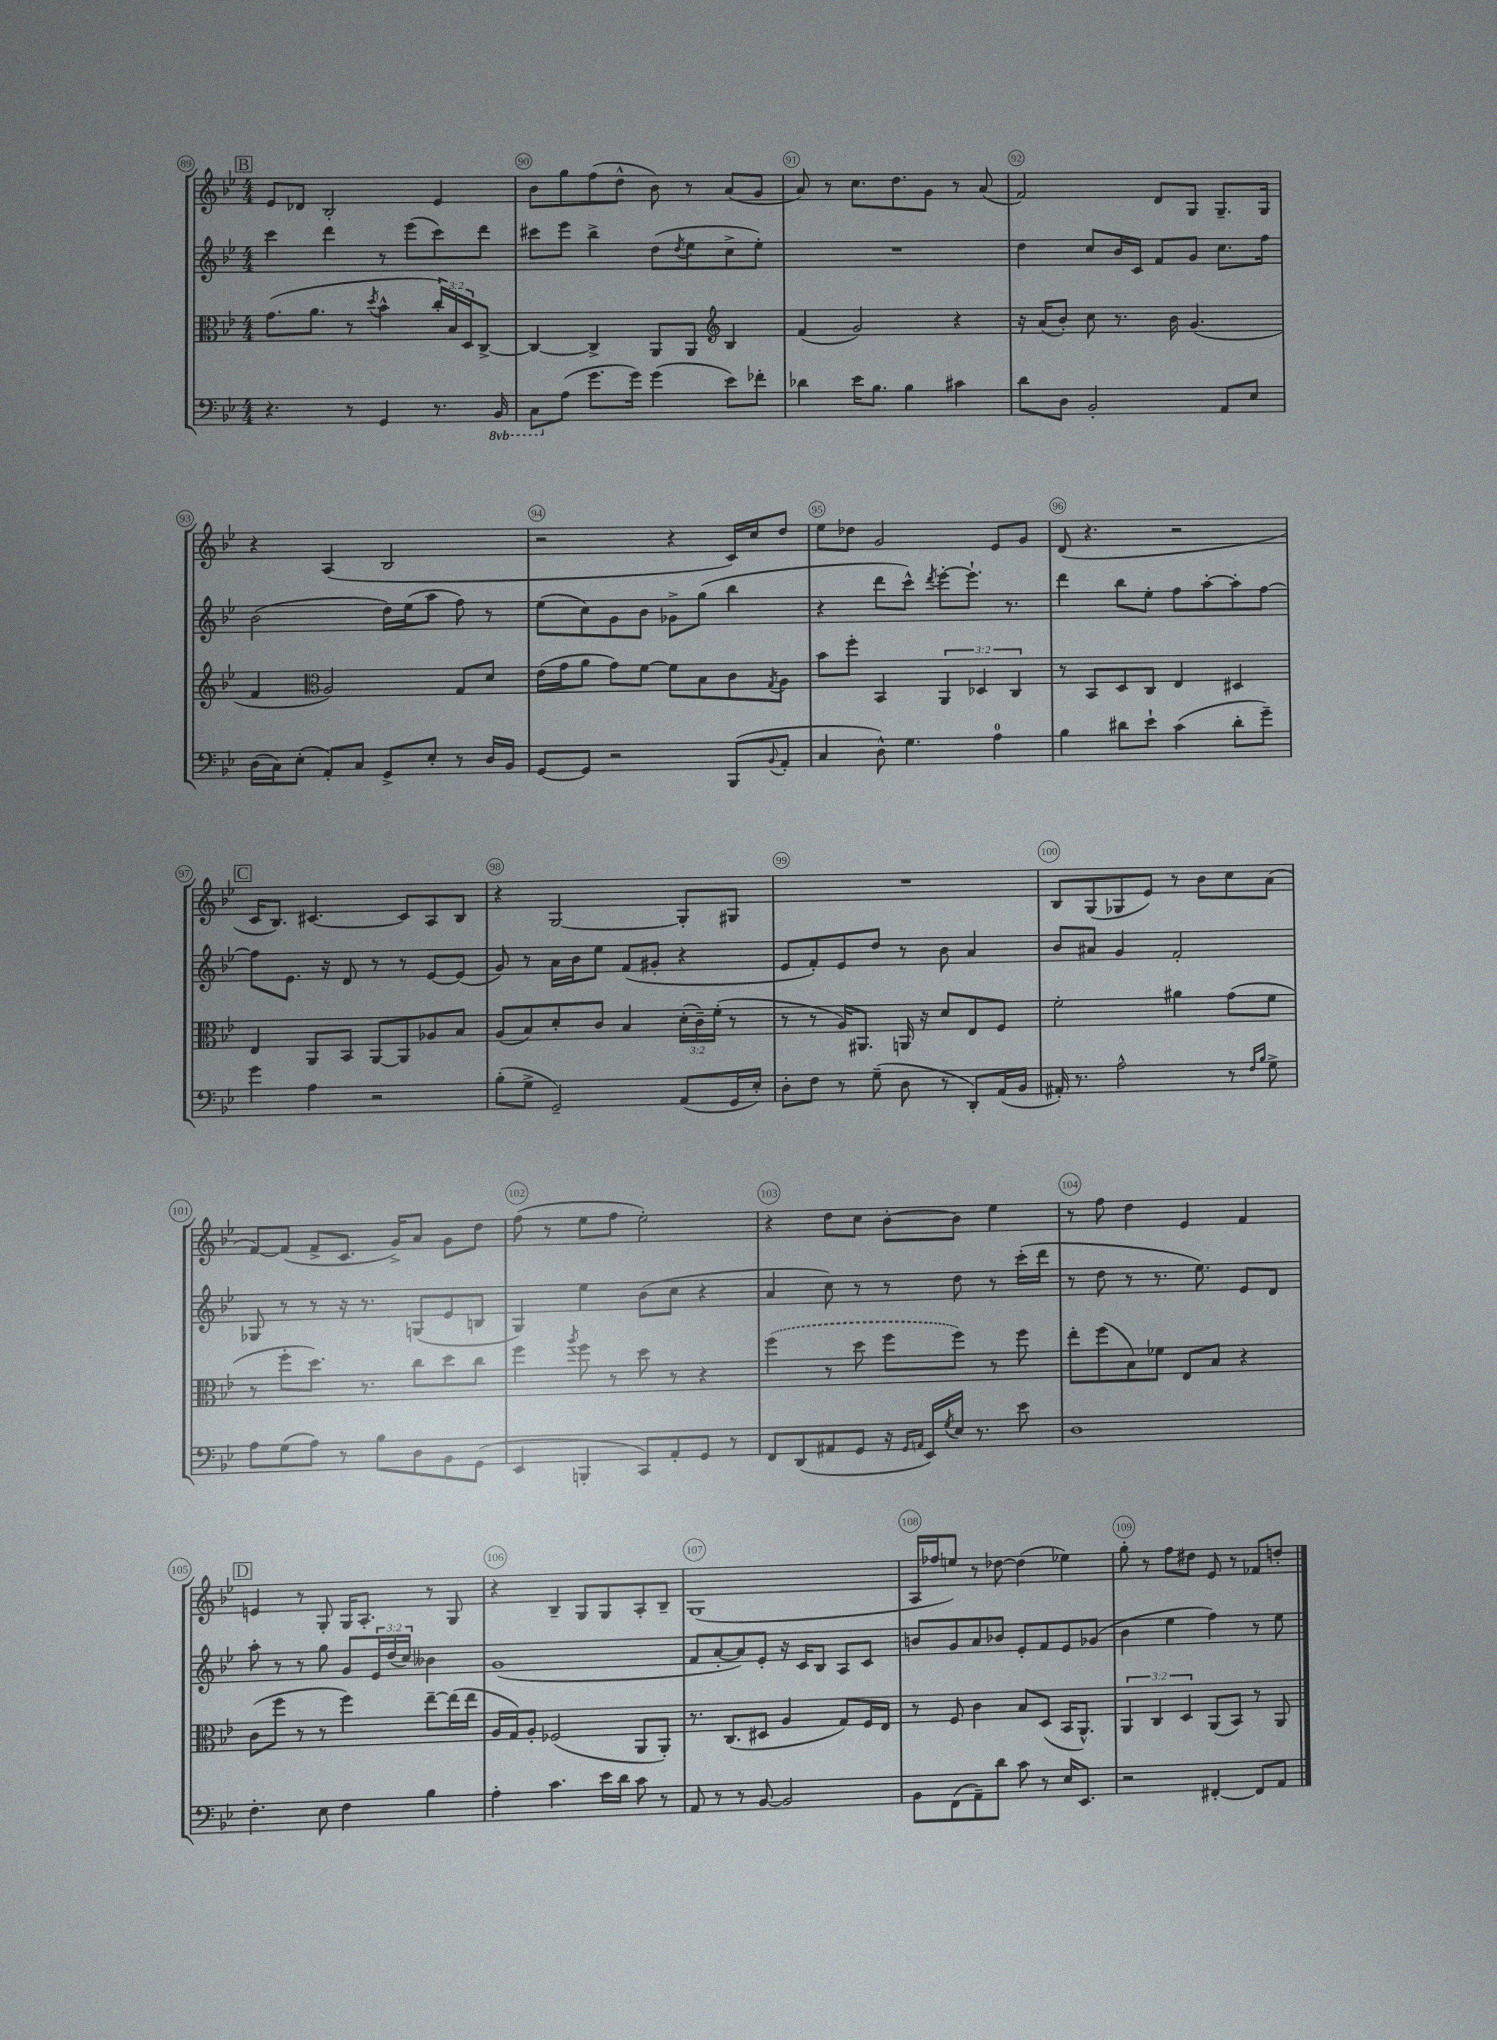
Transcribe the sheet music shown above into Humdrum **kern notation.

**kern	**kern	**kern	**kern
*staff4	*staff3	*staff2	*staff1
*clefF4	*clefC3	*clefG2	*clefG2
*k[b-e-]	*k[b-e-]	*k[b-e-]	*k[b-e-]
*M4/4	*M4/4	*M4/4	*M4/4
4.r	(8.g\L	4ccc\	8e-/L
.	.	.	8d-/J
.	8.a\J	.	.
.	.	4ddd\	2B-'/
8r	8r	.	.
.	8qdd/	.	.
4GG/	4b-^^\	8r	.
.	.	(8eee-\L	.
8.r	24cc'/LL)	8ccc\)	4e-/
.	24B-/	.	.
.	24D/J	.	.
.	[8C^/J	8ddd\J	.
16BBB-/	.	.	.
=	=	=	=
8CC\L	4C/_	8ccc#\L	8b-\L
(8A\J	.	8eee-\J	8gg\
8.g\L	4C^/]	4bb-^\	(8ff\
.	.	.	8dd^^\J
16g\Jk)	.	.	.
(4g\	8AA/L	(8dd\L	8b-\)
.	.	8qdd/	.
.	8AA/J	8ee-\	8r
*	*clefG2	*	*
8e-\L)	4B-/	8cc^\	(8a/L
8f-'\J	.	8ee-'\J)	8g/J
=	=	=	=
4d-\	(4f/	1r	8a/)
.	.	.	8r
16e-\LK	2g/)	.	8.cc\L
8.B-\J	.	.	.
.	.	.	8.dd\
4B-\	.	.	.
.	.	.	8g\J
4c#\	4r	.	8r
.	.	.	(8a/
=	=	=	=
8d\L	16r	4dd\	2f/)
.	(16a/LK	.	.
8D\J	8b-'/J)	.	.
2BB-'/	8cc\	8cc/L	.
.	8.r	16b-/L	.
.	.	16c/JJ	.
.	.	8f/L	8d/L
.	16b-\	.	.
.	(4.g/	8g/J	8G/J
8AA/L	.	8.cc\L	8.G~/L
8E-/J	.	.	.
.	.	16ff\Jk	16G/Jk
=	=	=	=
(16D\LL	4f/	(2b-\	4r
16C\J)	.	.	.
(8E-'\J	.	.	.
*	*clefC3	*	*
8AA'/L)	2A/)	.	(4A/
8C/J	.	.	.
8GG^/L	.	16dd\LL)	2B-/
.	.	(16ee-\J	.
8E-'/J	.	8aa\J	.
8r	8G/L	8ff\)	.
16D/LL	8d/J	8r	.
16BB-/JJ	.	.	.
=	=	=	=
[8GG/L	(16e-\LL	(8ee-\L	2r
.	16g\J	.	.
8GG/]J	8a\J	8cc\)	.
2r	8g\L)	8g\	.
.	[8f\J	8b-\J	.
.	8f\]L	8g-^\L	4r
.	8B-\	(8gg\J	.
(8BBB-/L	8c\	4bb-\	16c/LL)
.	.	.	16cc/J
8qqBB-/	8qG/	.	.
8AA'/J	8A\J	.	8dd/J
=	=	=	=
4C/	8b-\L	4r	8ee-\L
.	8ff'\J	.	8dd-\J
8D^^\)	4BB-/	8ddd\L	2g/
4.G\	.	8ccc^^\J)	.
.	.	8qddd/	.
.	6AA/	[8eee-'\L	.
.	.	8.eee-`\]J	.
.	6D-/	.	.
4A\	.	.	8e-/L
.	.	8.r	.
.	6C/	.	.
.	.	.	8g/J
=	=	=	=
4B-\	8r	4ddd\	(8d/
.	8BB-/L	.	4.r
8d#\L	8D/	8bb-\L	.
8e-`\J	8C/J	8ee-'\J	.
(4c\	4E-/	8ff\L	2r
.	.	[8aa'\	.
8d#'\L	4D#/	8aa'\]	.
8g~\J)	.	[8ff\J	.
=	=	=	=
4g\	4E-/	8ff\]L	16c/LK
.	.	.	8.B-/J)
.	.	8.e-\J	.
4A\	8AA/L	.	[4.c#/
.	.	16r	.
.	8BB-/J	8d/	.
2r	[8AA/L	8r	.
.	8AA/]	8r	8c#/]L
.	8A-/	[8e-/L	8A/
.	8B-/J	(8e-/]J	8B-/J
=	=	=	=
(8B-'\L	(8A/L	8g/)	4r
8G^\J	8B-/)	8r	.
2GG~/)	8d'/	16a\LL	[2G/
.	.	16b-\J	.
.	8c/J	8ee-\J	.
.	4B-/	(8f/L	.
.	.	8g#'/J	.
(8AA/L	(24d'\LL	4r	8G'/]L
.	24c~\)	.	.
.	(24f'\JJ	.	.
16GG/L	8r	.	8G#/J
16E-'/JJ)	.	.	.
=	=	=	=
8D'\L	8r	8e-/L	1r
8F\J	8r	8f'/)	.
8r	16A/LK)	8e-/	.
.	8.AA#/J	.	.
(8G~\	.	8dd/J	.
8D\	16AA/	8r	.
.	16r	.	.
8r	8d/L	8b-\	.
8DD'/L)	8E-/	4a/	.
(16AA/L	8F/J	.	.
16BB-/JJ	.	.	.
=	=	=	=
16AA#'/)	2f'\	8b-/L	8B-/L
8.r	.	.	.
.	.	8a#/J	(8G/
2A^^\	.	4g/	8G-/
.	.	.	8e-/J)
.	4a#\	2f'/	8r
.	.	.	8b-\L
8r	(8g\L	.	8cc\
16qqF/LL	.	.	.
16qqB-/JJ	.	.	.
8G^\	8f\J	.	(8a\J
=	=	=	=
8A\L	8r	8G-/	[8f/L)
(8G\	8ff'\L	8r	(8f/]J
8A\J)	8.dd\J)	8r	8f^/L
8r	.	16r	8.c/J
.	8.r	8.r	.
8B-\L	.	.	.
.	.	.	16g^/LK)
8D\	8cc\L	(8G/L	8a/J
8BB-\	8dd\	8e-/	8g\L
(8GG\J	8cc\J	8B/J	8dd\J
=	=	=	=
4EE-/	4ff\	4G/)	(8ff\
.	.	.	8r
.	8qaa/	.	.
4BBB'/	8ff\	4ee-\	8ee-\L
.	8r	.	8ff\J
8CC/L)	8dd\	(8b-\L	2ee-'\)
8AA'/	8r	8cc\J	.
8GG/J	4r	4r	.
8r	.	.	.
=	=	=	=
8FF/L	(4ff\	4a/	4r
(8DD/	.	.	.
8AA#/	8r	8cc\)	8dd\L
8GG/J	8dd\	8r	8cc\J
16r	8ff\L	8r	[8b-'\L
16qqGG/LL	.	.	.
16qqAA/JJ	.	.	.
16EE-/LL)	.	.	.
8qG/	.	.	.
16E-/JJ	8ff\J)	8dd\	8b-\]J
8.r	.	.	.
.	8r	8r	4ee-\
8e-\	8ff\	(16ccc'\LL	.
.	.	16ddd\JJ	.
=	=	=	=
1D	8ee-'\L	8r	8r
.	(8ff\	8dd\	8ff\
.	8B-\)	8r	4dd\
.	8f-\J	8.r	.
.	8E-/L	.	4e-/
.	.	8.ee-\)	.
.	8B-/J	.	.
.	4r	8e-/L	4f/
.	.	8d/J	.
=	=	=	=
4.F'\	(8c\L	8aa'\	4e/
.	8ff\J	8r	.
.	8r	8r	8r
8E-\	8r	8gg\	8G'/
4F\	4ff\)	8g/L	16G/LK
.	.	.	8.A'/J
.	.	24e-/L	.
.	.	(24dd/	.
.	.	24cc/JJ)	.
4B-\	[8ee-~\L	4b--\	8r
.	(16ee-\]L	.	8G/
.	16ee-\JJ	.	.
=	=	=	=
4A'\	16A/LL	(1g	4r
.	16G/J)	.	.
.	8A'/J	.	.
4.c\	(2F-/	.	4B-~/
.	.	.	8G/L
16e-\LL	.	.	8G/
16d\JJ	.	.	.
8c\	8AA/L	.	8A'/
8r	8AA'/J)	.	8B-~/J
=	=	=	=
8AA/	8.r	8f/L	(1G
8r	.	[8a'/	.
.	(8.C/L	.	.
8r	.	8a/])	.
[8BB-/	8D#/J	8e-'/J	.
2BB-/]	4A/	16r	.
.	.	16c/LK	.
.	.	8B-/J	.
.	8G/L)	8A/L	.
.	16F/L	8c/J	.
.	16E-/JJ	.	.
=	=	=	=
8BB-\L	8r	8b/L	16A/LL
.	.	.	16ff-/J
(8FF\	8F/	8g/	8ee/J)
8AA~\)	4c\	8a/	8r
8d\J	.	8b-/J	[8dd-\
8c\	8B-/L	8e-'/L	(4dd-\]
8r	(8D/J	8f/	.
16E-/LK	16BB-/LK	8e-/	4ee-\)
8.EE-/J	8.AA^^/J)	.	.
.	.	(8g-/J	.
=	=	=	=
2r	6AA/	4b-\	8gg'\
.	.	.	8r
.	6C/	.	.
.	.	4ee-\	8ff\L
.	6D/	.	.
.	.	.	8dd#\J
[4FF#'/	(8AA/L	4ff\)	8e-/
.	8BB-/J)	.	8r
8FF#/]L	8r	8r	8f-/L
8AA/J	8AA/	8ee-\	8dd'/J
==	==	==	==
*-	*-	*-	*-
